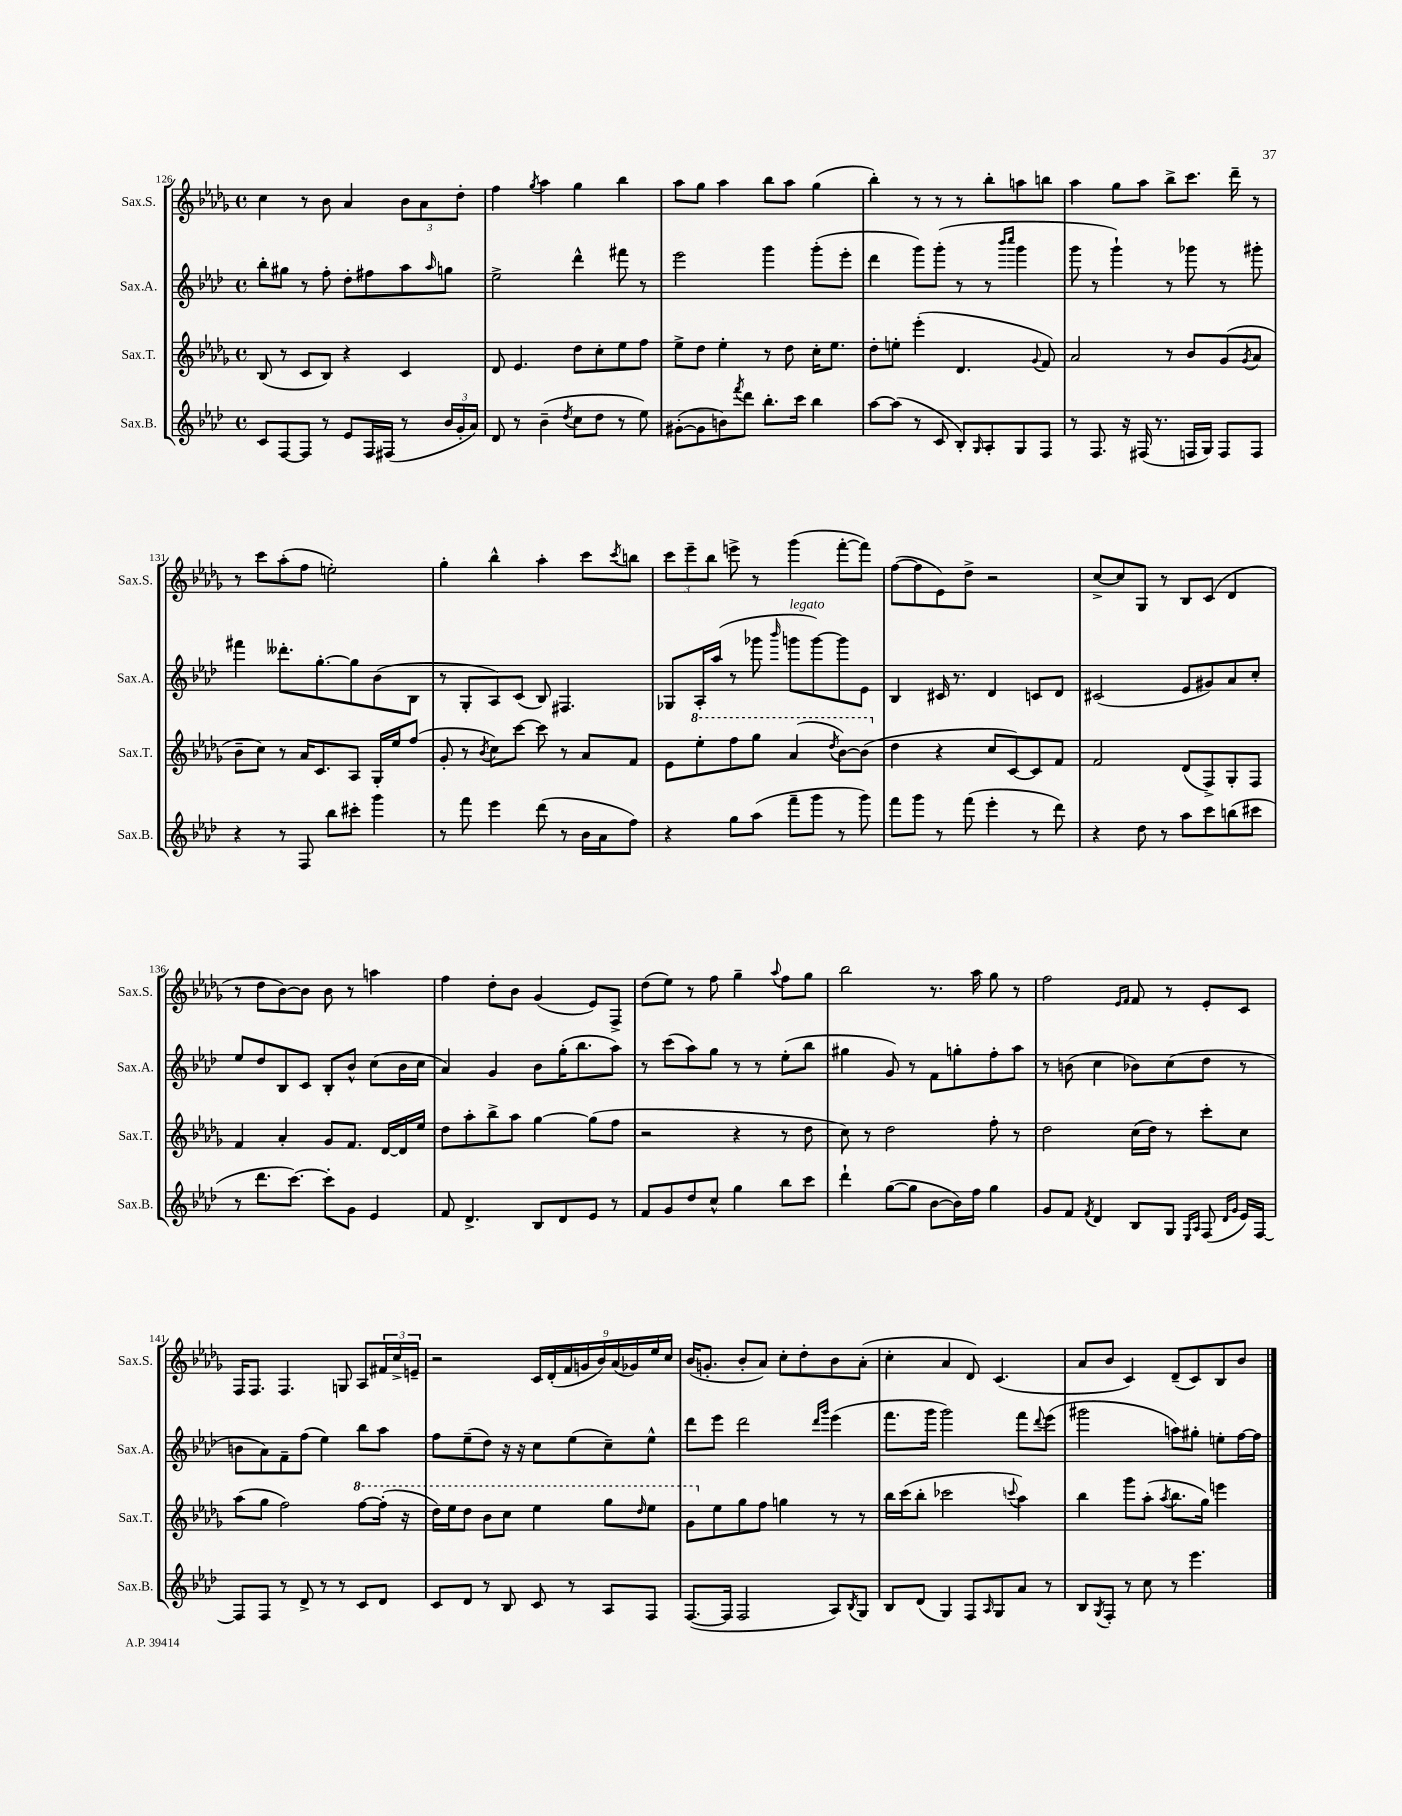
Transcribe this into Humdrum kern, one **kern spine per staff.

**kern	**kern	**kern	**kern
*part4	*part3	*part2	*part1
*staff4	*staff3	*staff2	*staff1
*I"Sax.B.	*I"Sax.T.	*I"Sax.A.	*I"Sax.S.
*I'Sax.B.	*I'Sax.T.	*I'Sax.A.	*I'Sax.S.
*clefG2	*clefG2	*clefG2	*clefG2
*k[b-e-a-d-]	*k[b-e-a-d-g-]	*k[b-e-a-d-]	*k[b-e-a-d-g-]
*M4/4	*M4/4	*M4/4	*M4/4
*met(c)	*met(c)	*met(c)	*met(c)
=126	=126	=126	=126
8c/L	(8B-/	8bb-'\L	4cc\
[8F/	8r	8gg#X\J	.
8F/J]	8c/L	8r	8r
8r	8B-/J)	8ff'\	8b-\
8e-/L	4r	8dd-'\L	4a-/
16F/L	.	8ff#X\	.
(16F#X/JJ	.	.	.
8r	4c/	8aa-\	12b-\L
.	.	.	12a-\
.	.	16qqaa-/	.
24b-/LL	.	8ggn\J	.
24g'/	.	.	12dd-'\J
24a-/JJ)	.	.	.
=127	=127	=127	=127
8d-/	8d-/	2ee-^\	4ff\
8r	4.e-/	.	.
.	.	.	8qgg-/
(4b-~\	.	.	4aa-\
8qdd-/	.	.	.
8cc\L	8dd-\L	4ddd-^^\	4gg-\
8dd-\J	8cc'\	.	.
8r	8ee-\	8fff#X\	4bb-\
8ee-\)	8ff\J	8r	.
=128	=128	=128	=128
([8g#X'\L	8ee-^\L	2eee-\	8aa-\L
8g#\]	8dd-\J	.	8gg-\J
8bn\)	4ee-'\	.	4aa-\
8qfff/	.	.	.
8ddd-\J	.	.	.
8.bb-'\L	8r	4ggg\	8bb-\L
.	8dd-\	.	8aa-\J
16ccc\Jk	.	.	.
4bb-\	16cc'\KL	(8ggg'\L	(4gg-\
.	8.ee-\J	.	.
.	.	8eee-'\J	.
=129	=129	=129	=129
[8aa-\L	8dd-'\L	4ddd-\	4bb-'\)
(8aa-\J]	8een'\J	.	.
8r	(4eee-'\	8ggg\L)	8r
8c/	.	(8ggg'\J	8r
8B-'/L)	4.d-/	8r	8r
16qqG/	.	.	.
8A-'/	.	8r	8bb-'\L
.	.	16qqbbb-/LL	.
.	.	16qqcccc/JJ	.
8G/	.	4ggg\	8aan\
.	8qqg-/	.	.
8F/J	8f/)	.	8bbn\J
=130	=130	=130	=130
8r	2a-/	8ggg\	4aa-\
8.F/	.	8r	.
.	.	4ggg`\)	8gg-\L
16r	.	.	.
(16F#X/	.	.	8aa-\J
8.r	.	.	.
.	8r	8r	8bb-^\L
16Fn/LL	8b-/L	8ggg-X\	8.ccc\J
16G/JJ)	.	.	.
8F/L	(8g-/	8r	.
.	.	.	16ddd-~\
.	8qg-/	.	.
8F/J	8a-/J	8ggg#X'\	8r
!!LO:LB:g=z
=131	=131	=131	=131
4r	8b-~\L	4fff#X\	8r
.	8cc\J)	.	8ccc\L
8r	8r	8.ddd--X'\L	(8aa-'\
8F/	16a-/KL	.	8ff\J
.	8.c/	[8.gg'\	.
8bb-\L	.	.	2een'\)
8ccc#X'\J	8A-/J	8gg\]	.
4ggg\	16G-'/LL	(8b-\	.
.	16ee-/J	.	.
.	(8ff/J	8B-\J	.
=132	=132	=132	=132
8r	8g-'/	8r	4gg-'\
8fff\	8r	8G'/L	.
.	8qb-/	.	.
4eee-\	8cc\L)	8A-/)	4bb-^^\
.	[8ccc\J	(8c/J	.
(8ddd-\	8ccc\]	8B-/)	4aa-'\
8r	8r	4.F#X/	.
16b-\LL	8a-/L	.	8ccc\L
16a-\J	.	.	.
.	.	.	8qccc/
8ff\J)	8f/J	.	8bbn\J
=133	=133	=133	=133
4r	8e-\L	8G-X/L	12ccc\L
.	.	.	12eee-~\
*	*8va	*	*
.	8eee-'\	16A-'/L	.
.	.	.	12bb-\J
.	.	(16aa-/JJ	.
8gg\L	8fff\	8r	8eeen^\
(8aa-\J	8ggg-\J	8ggg-X\	8r
.	.	16qqbbb-/	.
!	!	!LO:TX:a:i:t=legato	!
8fff~\L	(4aa-/	8gggn\L	(4ggg-\
8ggg\J	.	[8ggg\)	.
.	8qddd-/	.	.
8r	[8bb-\L)	8ggg\]	[8fff'\L
8ggg\)	(8bb-\J]	8e-\J	8fff\J])
=134	=134	=134	=134
*	*X8va	*	*
8fff\L	4dd-\	4B-/	([8ff\L
8ggg\J	.	.	8ff\]
8r	4r	16c#X/	8e-\)
.	.	8.r	.
(8fff\	.	.	8dd-^\J
4eee-'\	8cc/L	4d-/	2r
.	[8c/)	.	.
8r	8c/]	8cn/L	.
8ddd-\)	8f/J	8d-/J	.
=135	=135	=135	=135
4r	2f/	(2c#X/	[8cc^/L
.	.	.	8cc/]
8dd-\	.	.	8G-/J
8r	.	.	8r
8aa-\L	(8d-/L	8e-/L	8B-/L
8ccc\	8F^/)	8g#X/)	(8c/J
(8bbn\	8G-'/	8a-/	4d-/
8ccc#X\J	8F/J	8cc'/J	.
!!LO:LB:g=z
=136	=136	=136	=136
8r	4f/	8ee-/L	8r
8.ddd-\L	.	8dd-/	8dd-\L
.	4a-'/	8B-/	[8b-\)
[8.ccc\J)	.	.	.
.	.	8c/J	8b-\J]
8ccc'\L]	8g-/L	8B-'/L	8b-\
8g\J	8.f/J	8b-^^/J	8r
4e-/	.	(8cc\L	4aan\
.	[16d-/LL	.	.
.	16d-/]	16b-\L	.
.	16ee-/JJ	16cc\JJ	.
=137	=137	=137	=137
8f/	8dd-\L	4a-/)	4ff\
4.d-^/	8aa-'\	.	.
.	8bb-^\	4g/	8dd-'\L
.	8aa-\J	.	8b-\J
8B-/L	[4gg-\	8b-\L	(4g-/
8d-/	.	(16gg'\K	.
.	.	8.bb-\	.
8e-/J	(8gg-\L]	.	8e-/L)
8r	8ff\J	8aa-\J)	8F^/J
=138	=138	=138	=138
8f/L	2r	8r	(8dd-\L
8g/	.	(8ccc\L	8ee-\J)
8dd-/	.	8aa-\)	8r
8cc^^/J	.	8gg\J	8ff\
4gg\	4r	8r	4gg-~\
.	.	8r	.
.	.	.	8qqaa-/
8bb-\L	8r	(8ee-'\L	8ff\L
8ccc\J	8dd-\	8bb-\J	8gg-\J
=139	=139	=139	=139
4ddd-`\	8cc\)	4gg#X\	2bb-\
.	8r	.	.
([8gg\L	2dd-\	8g/)	.
8gg\J]	.	8r	.
[8b-\L	.	8f\L	8.r
16b-\L])	.	8ggn'\	.
16ff\JJ	.	.	16aa-\
4gg\	8ff'\	8ff'\	8gg-\
.	8r	8aa-\J	8r
=140	=140	=140	=140
8g/L	2dd-\	8r	2ff\
8f/J	.	(8bn\	.
8qf/	.	.	.
4d-/	.	4cc\	.
.	.	.	16qqe-/LL
.	.	.	16qqf/JJ
8B-/L	(16cc\LL	8b-X\L)	8f/
.	16dd-\JJ)	.	.
8G/J	8r	(8cc\	8r
16qqE-/LL	.	.	.
16qqA-/JJ	.	.	.
(8F/	8ccc'\L	8dd-\J	8e-'/L
16qqd-/LL	.	.	.
16qqg/JJ	.	.	.
16e-/LL)	8cc\J	8r	8c/J
[16F/JJ	.	.	.
!!LO:LB:g=z
=141	=141	=141	=141
8F/L]	(8aa-\L	8bn\L	16F/KL
.	.	.	8.F/J
8F/J	8gg-\J	8a-\)	.
8r	2ff\)	8f~\	4.F/
8d-^/	.	(8ff\J	.
8r	.	4ee-\)	.
8r	.	.	8Gn/
*	*8va	*	*
8c/L	[8fff\L	8bb-\L	8A-/L
8d-/J	(16fff'\Jk]	8aa-\J	24f#X/L
.	.	.	24cc^/
.	16r	.	.
.	.	.	24en~/JJ
=142	=142	=142	=142
8c/L	16ddd-\LL)	8ff\L	2r
.	16eee-\J	.	.
8d-/J	8ddd-\J	(8ee-~\	.
8r	8bb-\L	8dd-\J)	.
8B-/	8ccc\J	16r	.
.	.	16r	.
8c/	4eee-\	8cc\L	18c/LL
.	.	.	(18d-'/
.	.	.	18f/
8r	.	(8ee-\	.
.	.	.	18gn/
.	.	.	18b-/)
8A-/L	8ggg-\L	8cc~\)	.
.	.	.	(18a-/
.	.	.	18g-X/)
.	16qqddd-/	.	.
8F/J	8eee-\J	8ee-^^\J	.
.	.	.	18ee-/
.	.	.	18cc/JJ
=143	=143	=143	=143
([8.F/L	8gg-\L	8ddd-\L	(16b-/KL
.	.	.	8.gn'/J
*	*X8va	*	*
.	8ee-\	8eee-\J	.
16F/Jk]	.	.	.
2F/	8gg-\	2ddd-\	8b-'/L
.	8ff\J	.	8a-/J)
.	4ggn\	.	8cc'\L
.	.	.	8dd-'\
.	.	16qqddd-/LL	.
.	.	16qqggg/JJ	.
8A-/L)	8r	(4eee-\	8b-\
8qB-/	.	.	.
8G/J	8r	.	(8a-'\J
=144	=144	=144	=144
8B-/L	16bb-\LL	8.fff\L	4cc'\
.	(16ccc\J	.	.
(8d-/J	8bb-'\J	.	.
.	.	16ggg\Jk	.
4G/)	2ccc-X\	2ggg\)	4a-/
8F/L	.	.	8d-/)
16qqA-/	.	.	.
8G/	.	.	(4.c/
.	8qqcccn/	.	.
8a-/J	4aa-\)	8fff\L	.
.	.	8qqddd-/	.
8r	.	(8eee-\J	.
=145	=145	=145	=145
8B-/L	4bb-\	2ggg#X\	8a-/L
8qG/	.	.	.
8F'/J	.	.	8b-/J
8r	8ggg-\L	.	4c/)
8cc\	(8aa-'\J	.	.
.	8qaa-/	.	.
8r	8.bb-\L	8aan\L)	(8d-~/L
4.eee-\	.	8gg#X'\J	8c/)
.	16gg-\Jk)	.	.
.	4eeen\	8een'\L	8B-/
.	.	[16ff\L	8b-/J
.	.	16ff\JJ]	.
==	==	==	==
*-	*-	*-	*-
